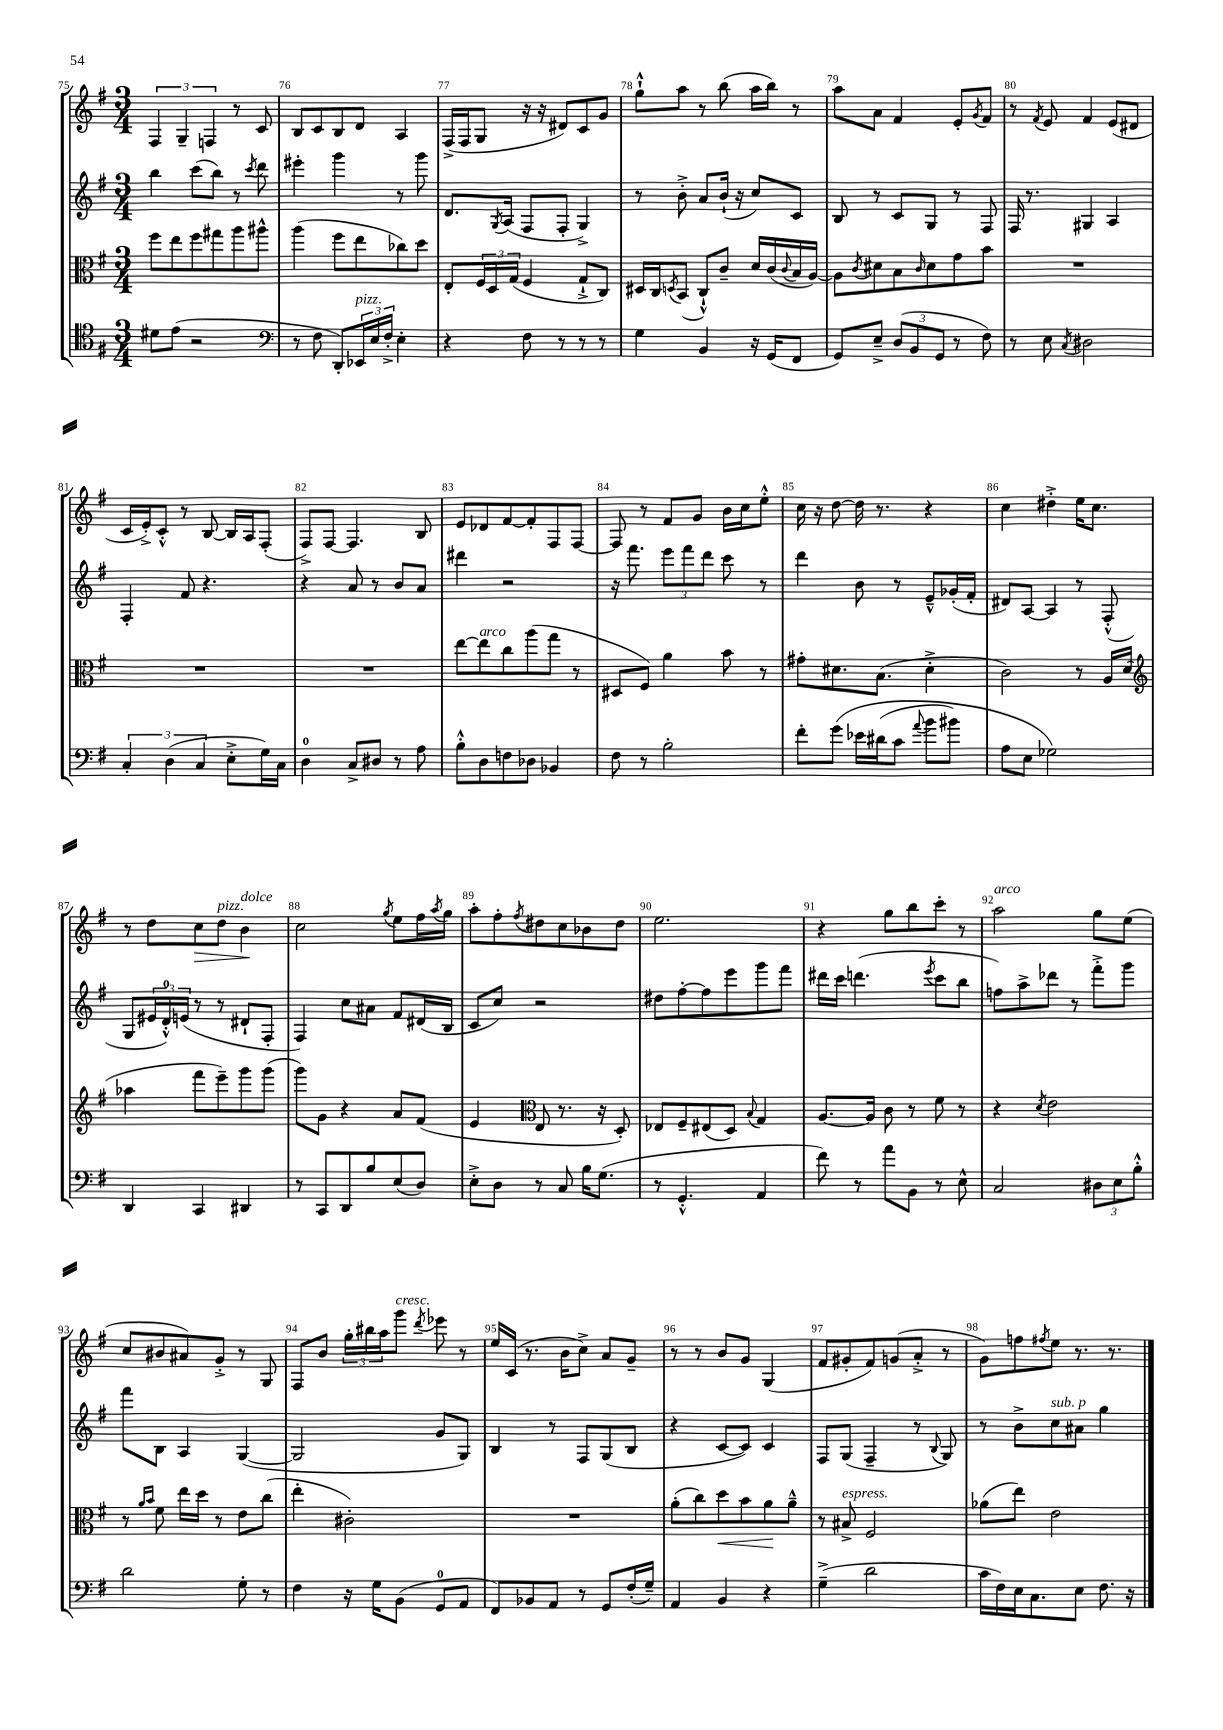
<<
\new StaffGroup <<
\new Staff = "s0" {
    \clef treble \key g \major \numericTimeSignature \time 3/4
    \tuplet 3/2 { fis4 g4-- f4 } r8 c'8 |
    b8 c'8 b8 d'8 a4 |
    fis16->( fis16 g8 r16 r16 dis'8) c'8 g'8 |
    g''8-!-^ a''8 r8 b''8( a''16 b''16) r8 |
    a''8 a'8 fis'4 e'8-. \acciaccatura { g'8 } fis'8 |
    r8 \acciaccatura { fis'8 } e'8 fis'4 e'8( dis'8 |
    c'16 e'16-.->) c'8-.-^ r8 b8~ b16 a16 fis8-.( |
    fis8->) fis8~ fis4. b8 |
    e'8 des'8 fis'8~ fis'8-. fis8 fis8~ |
    fis8 r8 fis'8 g'8 b'16 c''16 e''8-.-^ |
    c''16 r16 d''8~ d''16 r8. r4 |
    c''4 dis''4-.-> e''16 c''8. |
    r8 d''8 c''8\> d''8^\markup { \italic "pizz." } b'4\!^\markup { \italic "dolce" } |
    c''2 \acciaccatura { g''8 } e''8 fis''16 \acciaccatura { a''8 } g''16 |
    a''8-. fis''8-. \acciaccatura { fis''8 } dis''8 c''8 bes'8 dis''8 |
    e''2. |
    r4 g''8 b''8 c'''8-. r8 |
    a''2^\markup { \italic "arco" } g''8 e''8( |
    c''8 bis'8 ais'8) g'8-.-> r8 g8 |
    fis8 b'8 \tuplet 3/2 { g''16-. bis''16 a''16 } g'''8^\markup { \italic "cresc." } \acciaccatura { d'''8 } ees'''8 r8 |
    e''16 c'16( r8. b'16 c''8->) a'8 g'8-- |
    r8 r8 b'8 g'8 g4( |
    fis'8 gis'8-. fis'8) g'8( a'8-.-> r8 |
    g'8) f''8 \acciaccatura { fis''8 } e''8 r8. r8. \bar "|." |
}
\new Staff = "s1" {
    \clef treble \key g \major \numericTimeSignature \time 3/4
    b''4 c'''8( b''8) r8 \acciaccatura { c'''8 } d'''8 |
    eis'''4-. g'''4 r8 g'''8 |
    d'8. \acciaccatura { g8 } a16( fis8 fis8-. g4->) |
    r8 b'8-.-> a'8 b'16-!( r16 c''8) c'8 |
    b8 r8 c'8 g8 r8 fis8 |
    fis16 r8. gis4 a4 |
    fis4-. fis'8 r4. |
    r4 a'8 r8 b'8 a'8 |
    dis'''4 r2 |
    r16 fis'''8. \tuplet 3/2 { e'''8 fis'''8 d'''8 } c'''8 r8 |
    d'''4 b'8 r8 e'8---^ ges'16-.( fis'16-. |
    dis'8) a8~ a4 r8 fis8-.-^( |
    g8 \tuplet 3/2 { eis'16 d'16-0-.-^) e'16( } r8 r8 dis'8-! fis8-. |
    fis4) c''8 ais'8 fis'8 dis'16( b16 |
    c'8 c''8) r2 |
    dis''8 fis''8~-. fis''8 e'''8 g'''8 fis'''8 |
    dis'''16 c'''16 d'''4.( \acciaccatura { e'''8 } c'''8 b''8 |
    f''8) a''8-> des'''8 r8 fis'''8-.-> g'''8 |
    fis'''8 b8 a4 g4~( |
    g2 g'8 g8) |
    b4 r8 fis8 g8( b8 |
    r4 c'8~ c'8) c'4 |
    fis8 g8( fis4-- r8 \appoggiatura { b8 } g8) |
    r8 b'8-> c''8^\markup { \italic "sub. p" } ais'8 g''4 \bar "|." |
}
\new Staff = "s2" {
    \clef alto \key g \major \numericTimeSignature \time 3/4
    fis''8 e''8 fis''8 gis''8 a''8 ais''8-^ |
    a''4( fis''8 e''8 ces''8) d''8 |
    e8-. \tuplet 3/2 { fis16 d16 g16( } fis4 g8-!-> c8) |
    dis16 c16 \acciaccatura { d8 } b,8( c8-!-^) c'8-- d'16 c'16( \appoggiatura { c'8 } b16 a16~) |
    a8 \acciaccatura { c'8 } dis'8 b8 \grace { c'16 } dis'8 g'8 b'8 |
    R2. |
    R2. |
    R2. |
    e''8~ e''8^\markup { \italic "arco" } c''8 a''8( g''8 r8 |
    dis8 fis8) a'4 b'8 r8 |
    gis'8-. dis'8. b8.( dis'4-.-> |
    c'2) r8 a16 d'16( |
    \clef treble aes''4 fis'''8 e'''8--) g'''8 g'''8( |
    g'''8) g'8 r4 a'8 fis'8( |
    e'4 \clef alto e8 r8. r16 d8-.) |
    ees8 fis8-- eis8( d8) \appoggiatura { b8 } g4 |
    a8.~ a16 c'8 r8 fis'8 r8 |
    r4 \acciaccatura { d'8 } e'2 |
    r8 \grace { a'16 b'16 } fis'8 e''16 d''16 r8 e'8 c''8( |
    e''4-. cis'2-.) |
    R2. |
    a'8-.( c''8) d''8\< b'8 a'8\! a'8---^ |
    r8 bis8->^\markup { \italic "espress." } fis2 |
    aes'8( e''8) e'2 \bar "|." |
}
\new Staff = "s3" {
    \clef tenor \key g \major \numericTimeSignature \time 3/4
    dis'8 e'8( r2 |
    \clef bass r8 fis8 d,8-.) \tuplet 3/2 { ees,16^\markup { \italic "pizz." } e16 fis16-.-> } e4-. |
    r4 fis8 r8 r8 r8 |
    g4 b,4 r16 g,16( fis,8 |
    g,8) e8---> \tuplet 3/2 { d8( b,8 g,8 } r8 fis8) |
    r8 e8 \acciaccatura { c8 } dis2 |
    \tuplet 3/2 { c4-. d4( c4 } e8-.-> g16) c16 |
    d4-0 c8-> dis8 r8 a8 |
    b8-.-^ d8 f8 des8 bes,4 |
    fis8 r8 b2-. |
    fis'8-. g'8\( ees'16 dis'16( c'8 \appoggiatura { a'8 } b'8 bis'8) |
    a8 e8 ges2\) |
    d,4 c,4 dis,4 |
    r8 c,8 d,8 b8 e8( d8) |
    e8-.-> d8 r8 c8 b16 g8.( |
    r8 g,4.-.-^ a,4 |
    fis'8) r8 a'8 b,8 r8 e8-^ |
    c2 \tuplet 3/2 { dis8 e8 b8-.-^ } |
    d'2 g8-. r8 |
    fis4 r16 g16 b,8( g,8-0 a,8 |
    fis,8) bes,8 a,8 r8 g,8 fis16-.( g16--) |
    a,4 b,4 r4 |
    g4--->( d'2 |
    c'16 fis16) e16 c8. e8 fis8. r16 \bar "|." |
}
>>
>>
\layout { \context { \Score currentBarNumber = #75 \override BarNumber.break-visibility = ##(#f #t #t) barNumberVisibility = #all-bar-numbers-visible } }
